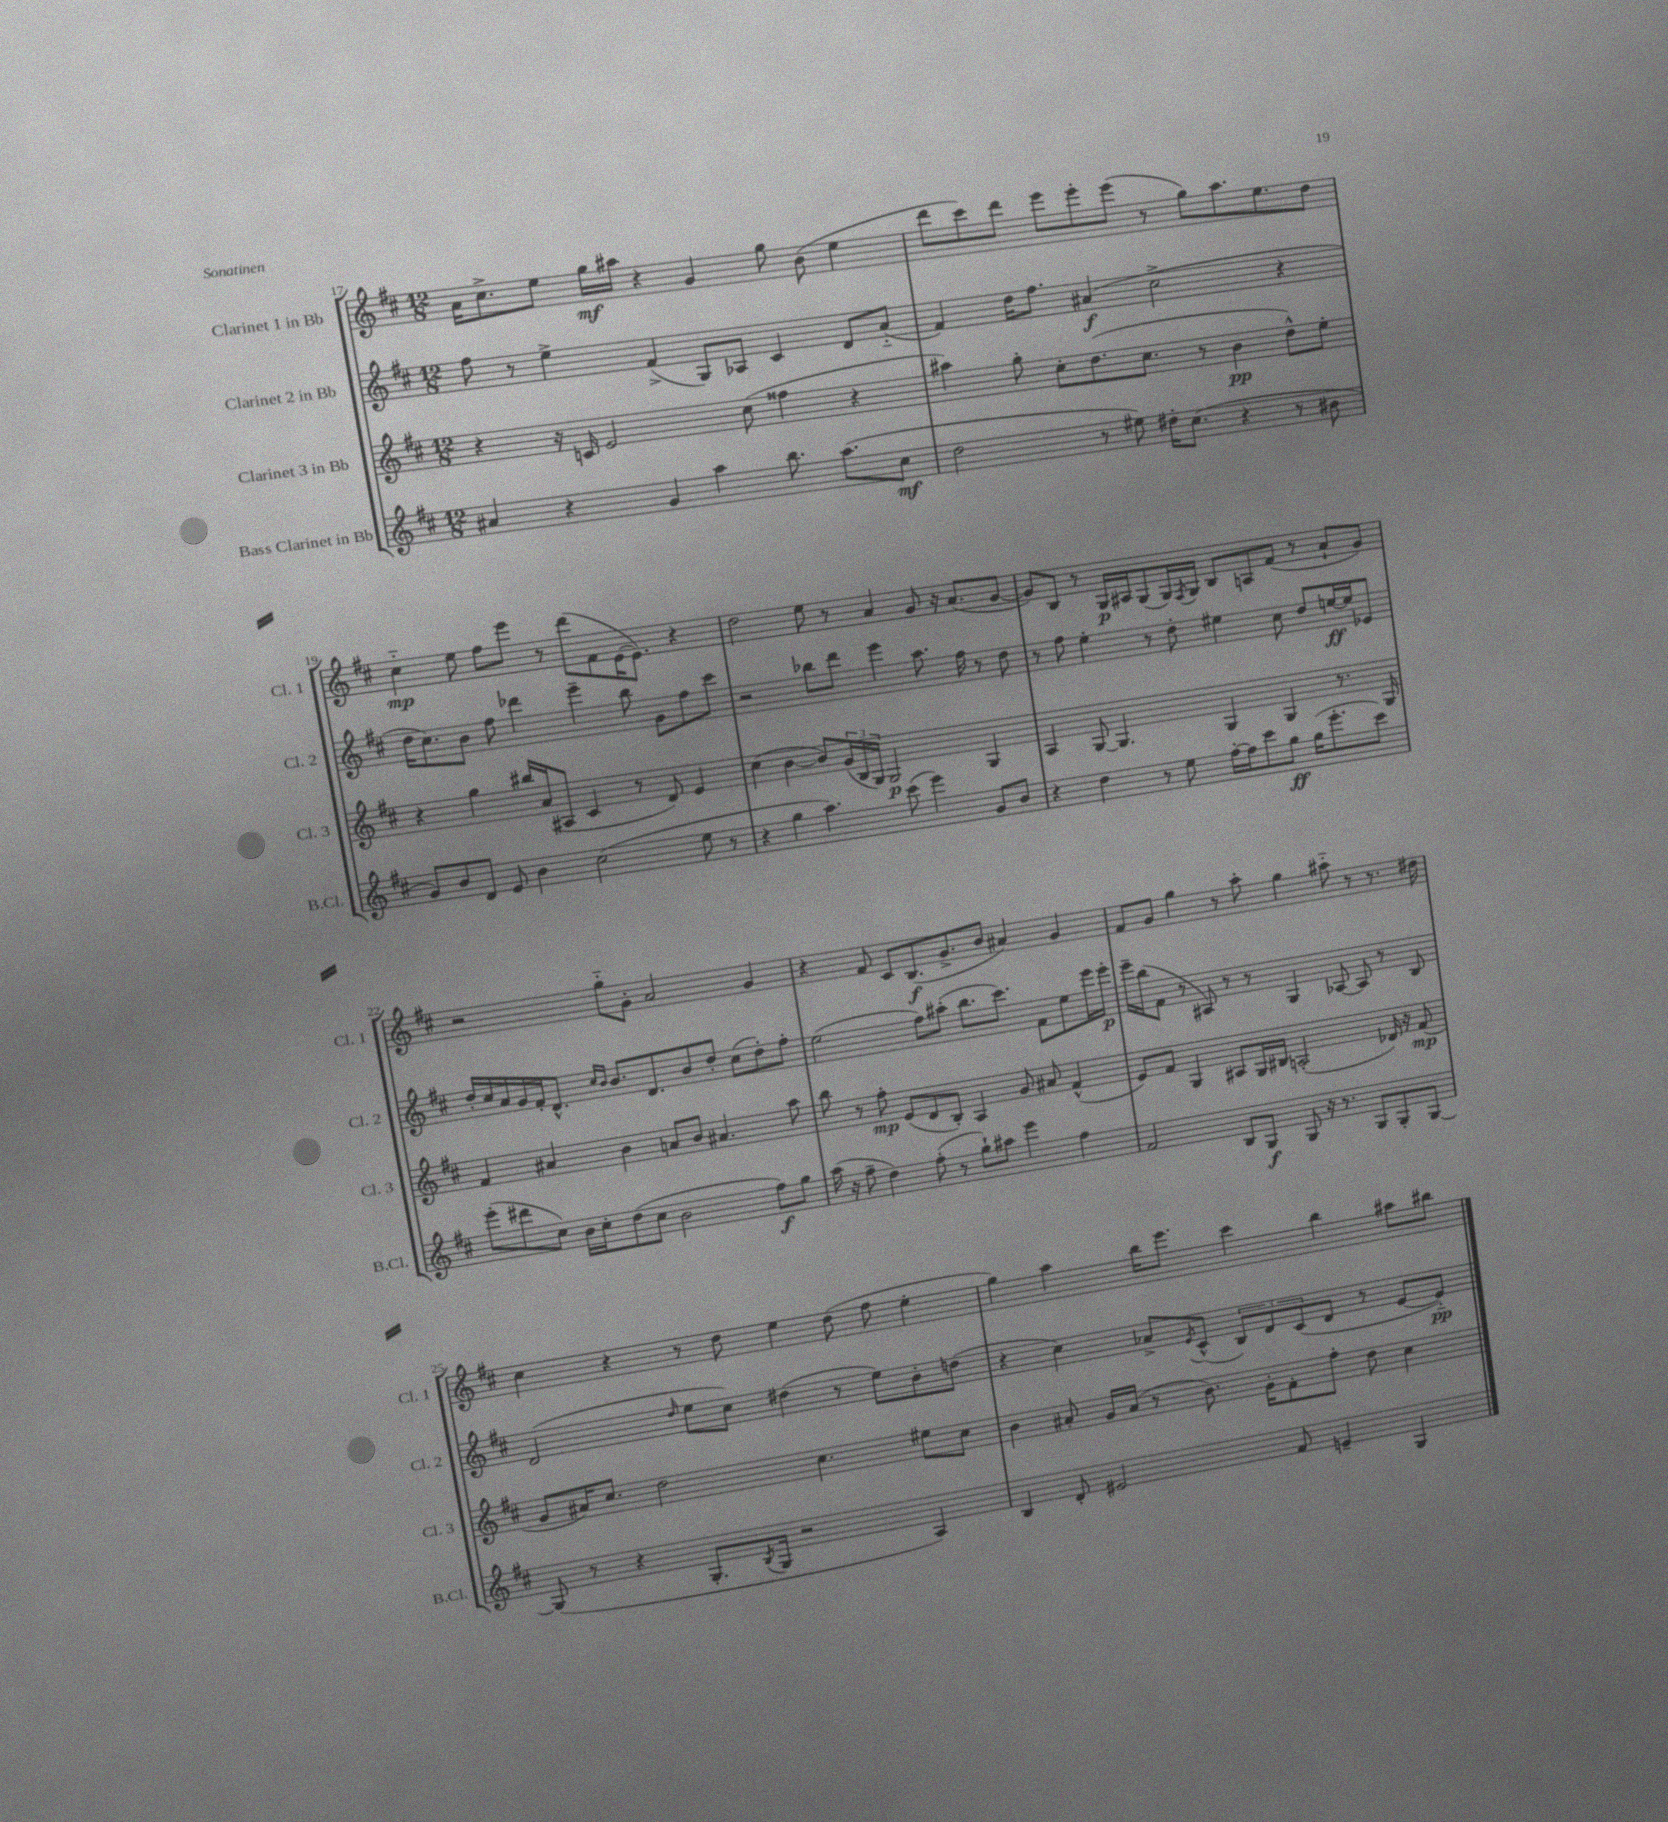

**kern	**kern	**kern	**kern
*staff4	*staff3	*staff2	*staff1
*clefG2	*clefG2	*clefG2	*clefG2
*k[f#c#]	*k[f#c#]	*k[f#c#]	*k[f#c#]
*M12/8	*M12/8	*M12/8	*M12/8
4a#/	4r	8ff#\	16a\LK
.	.	.	8.cc#^\
.	.	8r	.
4r	16r	4ee^\	8ee\J
.	16c/	.	.
.	2e/	.	16gg\LL
.	.	.	16aa#\JJ
4g/	.	(4f#^/	4r
4aa\	.	8G/L)	4g/
.	(8cc#\	8A-/J	.
8.bb\	4ff##\	4c#/	8gg\
.	.	.	(8b\
(8.aa\L	.	.	.
.	4r	8d/L	4ee\
8cc#\J	.	(8a'~/J	.
=	=	=	=
2dd\	4aa#\)	4f#/)	8ddd\L
.	.	.	8ccc#\)
.	8gg'\	16dd\LK	8ddd\J
.	.	8.ff#\J	.
.	8cc#'\L	.	8eee\L
8r	(8.dd\	(4a#/	8eee'\
8ee#\)	.	.	(8eee\J
.	8.cc#\J	.	.
16dd#'\LK	.	2cc#^\	8r
(8.cc#\J	.	.	.
.	8r	.	8gg\L)
4r	4b\	.	8.aa\
.	.	.	8.ee\
8r	8dd^^\L)	4r	.
8b#\	8ee'\J	.	8dd\J
=	=	=	=
8g/L)	4r	16dd\LK	4cc#'~\
.	.	8.cc#\)	.
8b/	.	.	.
8d/J	4gg\	8b\J	8ee\
8e/	.	8ff#\	8ff#\L
4b\	16bb#/LL	4ddd-\	8eee\J
.	(16a/J	.	.
.	8A#/J	.	8r
(2cc#\	4c#/	4eee~\	(8ddd\L
.	.	.	8f#\
.	8r	8bb\	[16e\K
.	.	.	8.e\]J)
.	8d/)	8g\L	.
8ee\	4e/	8ff#\	4r
8r	.	8ccc#\J	.
=	=	=	=
4r	(4cc#\	2r	2dd\
4gg\	[4b\	.	.
4.aa\)	8b/]L)	8bb-\L	8ee\
.	(24g/L	8ddd\J	8r
.	24B/	.	.
.	24G/JJ)	.	.
.	2G/	4eee\	4a/
(8ccc#\	.	.	.
4eee\)	.	8.aa\	8g/
.	.	.	16r
.	.	16ff#\	(8.a/L
8g/L	4G/	8r	.
8b/J	.	8dd\	[8g/J
=	=	=	=
4r	4A/	8r	8g/]L)
.	.	8ff#\	8B/J
4dd\	[8G/	4ee'\	8r
.	4.G/]	.	16G/LL
.	.	.	16A#/J
8r	.	8r	(8G/
8ee\	.	8dd'\	16G/L)
.	.	.	8qF#/
.	.	.	16G/JJ
[16ff#'\LL	4G/	4ee#\	8B/L
16ff#\]J	.	.	.
8ccc#\	.	.	8A/
8gg\J	4G/	8cc#\	(8f#/J
(16gg\LK	.	8dd/L	8r
8.eee'\	.	.	.
.	8.r	[16ee/L	8a`/L
.	.	16ee/]J	.
8ccc#\J)	.	8e-/J	8g/J)
.	16G/	.	.
=	=	=	=
(8eee'\L	4f#/	16dd'/LL	2r
.	.	16cc#/	.
8ddd#\	.	16a/	.
.	.	16g/	.
8cc#\J)	4a#/	16f#'/J	.
.	.	8.d^^/J	.
16b\LL	.	.	.
16cc#'\J	.	.	.
.	.	16qqcc#/LL	.
.	.	16qqb/JJ	.
(8dd\	4b\	8.b/L	8gg'~\L
8cc#\J	.	.	8g'\J
.	.	8.d/	.
2b\	8a/L	.	2a/
.	8b/J	8b/	.
.	4.a#/	8dd'/J	.
.	.	(8cc#\L	.
8ff#\L)	.	8dd'\)	4g/
8gg\J	8aa\	8ff#'\J	.
=	=	=	=
(16aa\	8bb\	(2ee\	4r
16r	.	.	.
8ff#~\	8r	.	.
4dd\)	8ff#'\	.	8f#/
.	(8e/L	.	8c#/L
(8ff#'\	8d/	8ff#\L)	(8.B/
8r	8B'/J)	(8aa#'\J	.
.	.	.	8.g^/
8gg`\L)	4A/	8.bb\L	.
8aa#\J	.	.	8b/J
.	.	8.ccc#\J)	.
4eee\	8g/	.	4a#/)
.	8a#/	8f#\L	.
4ff#\	(4f#^^/	8ee\	4g/
.	.	16eee\L	.
.	.	16eee'\JJ	.
=	=	=	=
2f#/	8e/L)	16eee~\LL	8f#/L
.	.	(16bb\J	.
.	8f#/J	8f#\J	8g/J
.	4G/	8r	4gg\
.	.	8A#/)	.
8B/L	8A#/L	8r	8r
8G/J	16G/L	8r	8aa'\
.	16B#/JJ	.	.
8G/	(2A'/	4G/	4gg\
16r	.	.	.
8.r	.	.	.
.	.	[8A-/	8aa#'~\
8G/L	.	8A-/]	8r
8G'/	16d-/)	8r	8.r
.	16r	.	.
[8G/J	(8f#/	8B/	.
.	.	.	16dd#\
=	=	=	=
(8G/]	8g/L	(2d/	4cc#\
8r	16a#/K)	.	.
.	8.cc#/J	.	.
4r	.	.	4r
.	2dd\	.	.
.	.	16qqdd/	.
8.G'/L	.	8ee\L	8r
.	.	8cc#\J)	8dd\
8qB/	.	.	.
16G/Jk	.	.	.
2r	.	(4dd#\	4ee\
.	4.cc#\	.	.
.	.	8r	(8dd\
.	.	8ee\L)	8ff#\
4A/)	8ee#\L	8b'\	4ee'\
.	8cc#\J	(8dd\J	.
=	=	=	=
4B/	4b\	4r	4gg\)
8d'/	8a#'/	4cc#\)	4aa\
2e#/	16g/LL	.	.
.	(16a#/JJ	.	.
.	8r	8a-^/L	16bb\LK
.	.	.	8.eee\J
.	.	8qe/	.
.	8.b\)	(8c#^^/J	.
.	.	12B/L)	4ccc#\
.	16g'\LK	.	.
.	.	12d/	.
8f#/	8f#'\	.	.
.	.	(12c#/	.
4e~/	8ff#'\J	8d/J	4bb\
.	8dd\	8r	.
4G/	4cc#\	[8e/L	8aa#\L
.	.	8e'~/]J)	8bb#\J
==	==	==	==
*-	*-	*-	*-
